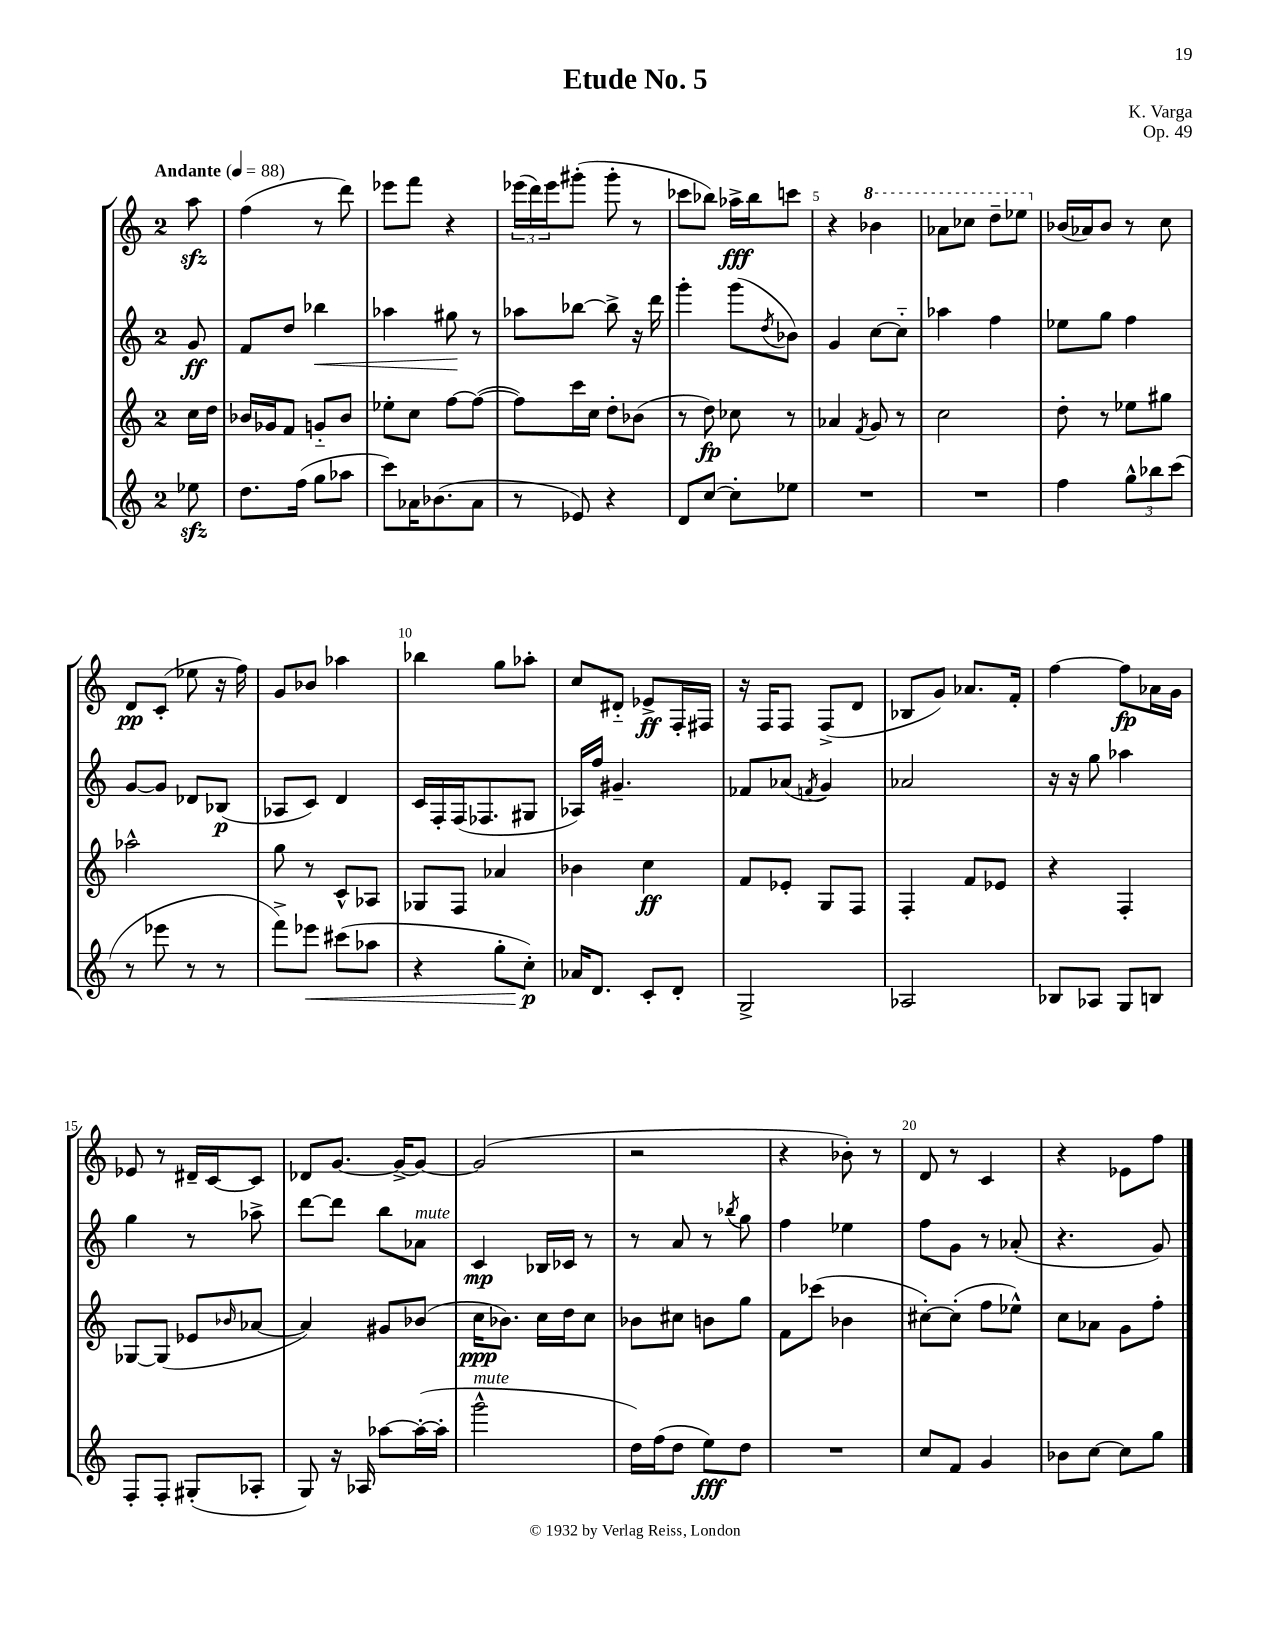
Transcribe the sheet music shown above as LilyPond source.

\header { title = "Etude No. 5" composer = "K. Varga" opus = "Op. 49" }
<<
\new StaffGroup <<
\new Staff = "s0" {
    \clef treble \key c \major \once \override Staff.TimeSignature.style = #'single-digit \time 2/4 \partial 8 \tempo "Andante" 4 = 88
    a''8\sfz |
    f''4( r8 d'''8) |
    ees'''8 f'''8 r4 |
    \tuplet 3/2 { ees'''16( d'''16) ees'''16 } gis'''8-.( gis'''8-. r8 |
    ces'''8 bes''8) aes''16->\fff bes''16 c'''8 |
    r4 \ottava #1 bes''4 |
    aes''8 ces'''8 d'''8-- ees'''8 \ottava #0 |
    bes'16( aes'16) bes'8 r8 c''8 |
    d'8\pp c'8-.( ees''8 r16 f''16) |
    g'8 bes'8 aes''4 |
    bes''4 g''8 aes''8-. |
    c''8 dis'8-_ ees'8->\ff f16-. fis16 |
    r16 f16 f8 f8->( d'8 |
    bes8 g'8) aes'8. f'16-. |
    f''4~ f''8\fp aes'16 g'16 |
    ees'8 r8 dis'16-- c'16~ c'8 |
    des'8 g'8.~ g'16~-> g'8~ |
    g'2( |
    r2 |
    r4 bes'8-.) r8 |
    d'8 r8 c'4 |
    r4 ees'8 f''8 \bar "|." |
}
\new Staff = "s1" {
    \clef treble \key c \major \once \override Staff.TimeSignature.style = #'single-digit \time 2/4 \partial 8
    g'8\ff |
    f'8 d''8 bes''4\< |
    aes''4 gis''8\! r8 |
    aes''8 bes''8~ bes''8-> r16 d'''16 |
    g'''4-. g'''8( \acciaccatura { d''8 } bes'8) |
    g'4 c''8~ c''8-_ |
    aes''4 f''4 |
    ees''8 g''8 f''4 |
    g'8~ g'8 des'8 bes8\p( |
    aes8 c'8) d'4 |
    c'16 f16-. f16( fes8. gis8 |
    aes16) f''16 gis'4.-- |
    fes'8 aes'8( \acciaccatura { f'8 } g'4) |
    aes'2 |
    r16 r16 g''8 aes''4 |
    g''4 r8 aes''8-> |
    d'''8~ d'''8 b''8 aes'8^\markup { \italic "mute" } |
    c'4\mp bes16 ces'16 r8 |
    r8 a'8 r8 \acciaccatura { bes''8 } g''8 |
    f''4 ees''4 |
    f''8 g'8 r8 aes'8-.( |
    r4. g'8) \bar "|." |
}
\new Staff = "s2" {
    \clef treble \key c \major \once \override Staff.TimeSignature.style = #'single-digit \time 2/4 \partial 8
    c''16 d''16 |
    bes'16 ges'16 f'8 g'8-_ bes'8 |
    ees''8-. c''8 f''8~ f''8~( |
    f''8) c'''16 c''16 d''8-. bes'8( |
    r8 d''8\fp) ces''8 r8 |
    aes'4 \acciaccatura { f'8 } g'8 r8 |
    c''2 |
    d''8-. r8 ees''8 gis''8 |
    aes''2-^ |
    g''8 r8 c'8-^ aes8 |
    ges8 f8 aes'4 |
    bes'4 c''4\ff |
    f'8 ees'8-. g8 f8 |
    f4-. f'8 ees'8 |
    r4 f4-. |
    ges8~ ges8( ees'8 \grace { bes'16 } aes'8~ |
    aes'4) gis'8 bes'8( |
    c''16\ppp bes'8.) c''16 d''16 c''8 |
    bes'8 cis''8 b'8 g''8 |
    f'8 ces'''8( bes'4 |
    cis''8~-.) cis''8-.( f''8 ees''8-^) |
    c''8 aes'8 g'8 f''8-. \bar "|." |
}
\new Staff = "s3" {
    \clef treble \key c \major \once \override Staff.TimeSignature.style = #'single-digit \time 2/4 \partial 8
    ees''8\sfz |
    d''8. f''16( g''8 aes''8 |
    c'''8) aes'16 bes'8.( aes'8 |
    r8 ees'8) r4 |
    d'8 c''8~ c''8-. ees''8 |
    R2 |
    R2 |
    f''4 \tuplet 3/2 { g''8-^ bes''8 c'''8( } |
    r8 ees'''8 r8 r8 |
    f'''8->) ees'''8\< cis'''8( aes''8 |
    r4 g''8-. c''8-.\p\!) |
    aes'16 d'8. c'8-. d'8-. |
    g2-> |
    aes2 |
    bes8 aes8 g8 b8 |
    f8-. f8-. gis8-.( aes8-. |
    g8) r16 aes16 aes''8~ aes''16~-.( aes''16-. |
    g'''2-^^\markup { \italic "mute" } |
    d''16) f''16( d''8 e''8\fff) d''8 |
    R2 |
    c''8 f'8 g'4 |
    bes'8 c''8~ c''8 g''8 \bar "|." |
}
>>
>>
\layout { \context { \Score \override BarNumber.break-visibility = ##(#f #t #t) barNumberVisibility = #(every-nth-bar-number-visible 5) } }
